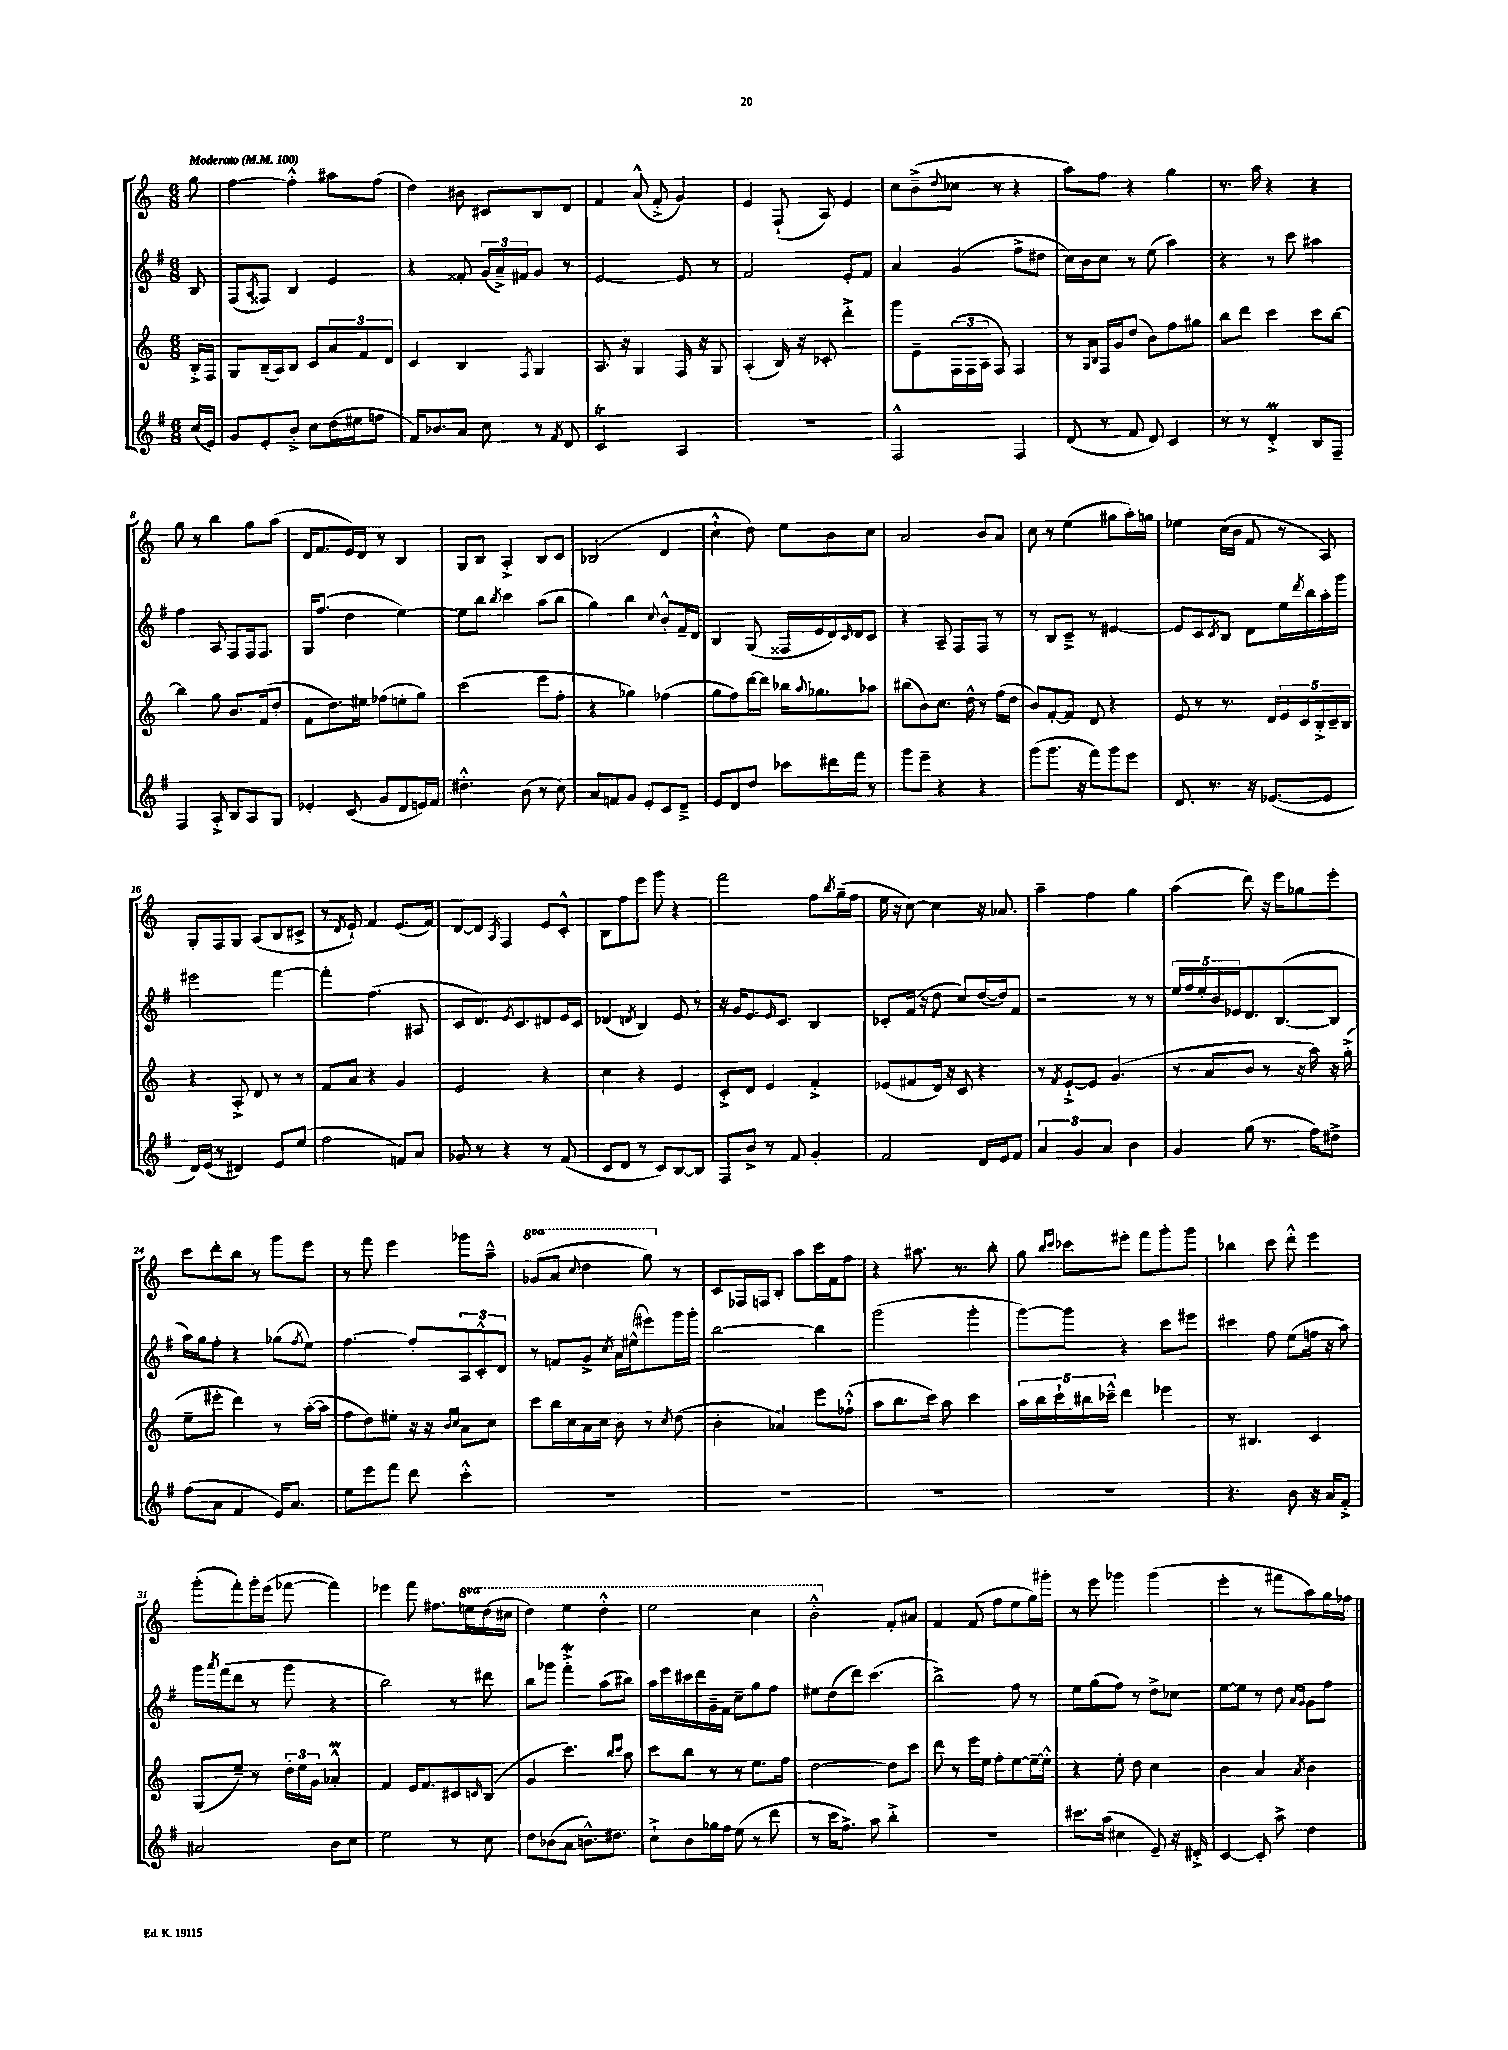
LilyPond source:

<<
\new StaffGroup <<
\new Staff = "s0" {
    \clef treble \key c \major \numericTimeSignature \time 6/8 \set Staff.ottavationMarkups = #ottavation-simple-ordinals \partial 8 \tempo "Moderato" 4 = 100
    g''8 |
    f''4~ f''4-.-^ ais''8 f''8( |
    d''4) bis'8 cis'8 b8 d'8 |
    f'4 a'8-^( f'8-.-> g'4) |
    e'4 f8-!( a8) e'4 |
    c''8 b'8--->( \appoggiatura { d''8 } ces''8 r8 r4 |
    a''8) f''8 r4 g''4 |
    r8. a''16 r4 r4 |
    g''8 r8 b''4 g''8 a''8( |
    d'16 f'8. e'16) d'16 r8 b4 |
    g8 b8 a4-.-> b8 c'8 |
    bes2( d'4 |
    c''4-!-^ d''8) e''8 b'8 c''8 |
    a'2 b'8 a'8 |
    c''8 r8 e''4( gis''8 a''16-.) g''16 |
    ees''4 c''16( b'16 f'8 r8 a8) |
    g8-. f8 g8 a8( b8 cis'8-> |
    r8 \acciaccatura { d'8 } e'8-!) f'4 e'8.( f'16) |
    d'8~ d'8 \acciaccatura { a8 } f4 e'8 c'8-.-^ |
    b8 f''8 e'''8 g'''8 r4 |
    f'''2 f''8 \acciaccatura { b''8 } g''16--( f''16 |
    e''16 r16 c''8~) c''4 r16 aes'8. |
    a''4-- f''4 g''4 |
    a''4( d'''8) r16 e'''16 ges''8 e'''8-. |
    c'''8 d'''8-. b''8 r8 g'''8 e'''8 |
    r8 f'''8 e'''4 ges'''8 a''8---^ |
    \ottava #1 ges''8( a''8 \appoggiatura { c'''8 } d'''4 g'''8) \ottava #0 r8 |
    c'8 fes16 f16 b8-. a''8 c'''16 f'16 f''8 |
    r4 ais''8. r8. b''8-. |
    g''8 \grace { b''16 c'''16 } ces'''8 eis'''8-. f'''8 g'''8-. g'''8 |
    bes''4 c'''8 d'''8-.-^ e'''4 |
    g'''8-.( f'''8-.) g'''16-. e'''16( fes'''8~ fes'''4) |
    ees'''4 f'''8 fis''8. \ottava #1 e'''16 d'''16( cis'''16 |
    d'''4) e'''4 d'''4-.-^ |
    e'''2 c'''4 |
    b''2-.-^ \ottava #0 f'8-. ais'8 |
    f'4 f'8( f''8 e''8 g''16) gis'''16-. |
    r8 e'''8 ges'''4 ges'''4( |
    e'''4-. r8 fis'''8 a''8) g''16 fes''16 \bar "|." |
}
\new Staff = "s1" {
    \clef treble \key g \major \numericTimeSignature \time 6/8 \partial 8
    b8 |
    fis8( \acciaccatura { a8 } fisis8) b4 e'4 |
    r4 fisis'8-. \tuplet 3/2 { g'16( a'16--->) fis'16 } g'8 r8 |
    e'2~ e'8 r8 |
    fis'2 e'8-. fis'8 |
    a'4 g'4( fis''8-> dis''8 |
    c''16) b'16 c''8 r8 e''8( a''4) |
    r4 r8 c'''8 ais''4 |
    fis''4 a8 fis8 fis16 fis8. |
    g16 fis''8.( d''4 e''4~) |
    e''8 b''8 \acciaccatura { b''8 } c'''4 a''8( b''8 |
    g''4) b''4 \appoggiatura { c''8 } b'8-.-^ fis'16-- d'16 |
    b4 g8( fisis16 e'16 d'16) \grace { c'16 } d'16 c'8 |
    r4 a8-- fis8 fis8 r8 |
    r8 b8 c'8---> r8 eis'4~ |
    eis'8 c'8 \acciaccatura { c'8 } b8 d'8 e''16 \acciaccatura { d'''8 } b''16 a''16-. g'''16 |
    eis'''2 fis'''4~ |
    fis'''4-. fis''4.( ais8 |
    c'8 d'8.) \acciaccatura { e'8 } c'8. dis'8 e'16 c'16 |
    des'4( \acciaccatura { d'8 } b4) e'8 r8 |
    r16 g'16 e'8. \grace { e'16 } c'8. b4 |
    ces'8-. fis'16( r16 d''8 c''8) d''16~( d''16) fis'8 |
    r2 r8 r8 |
    \tuplet 5/4 { e''16 fis''16 e''16-. b'16 ees'16 } d'8. b8.~( b8 |
    a''16) g''16 fis''8-. r4 ges''8( \acciaccatura { fis''8 } e''8) |
    fis''4.~ fis''8-. \tuplet 3/2 { a8 c'8-.-^ d'8 } |
    r8 f'8 g'8-> \acciaccatura { c''8 } a'16 eis''16-^( eis'''8) g'''16 g'''16-. |
    b''2~ b''4 |
    g'''2( g'''4-. |
    g'''8~) g'''8 r4 c'''8 eis'''8 |
    cis'''4 fis''8 e''8( f''16 r16 a''8) |
    g'''16 \acciaccatura { a'''8 } fis'''16( d'''8 r8 g'''8 r4 |
    b''2) r8 dis'''8 |
    b''8 ges'''8 fis'''4-.->\mordent a''8( bis''8) |
    a''16 e'''16 cis'''16 d'''16 g'16-- fis'16 c''8-- g''8 fis''8 |
    eis''8 d''8( d'''8) c'''4.( |
    b''2->) fis''8 r8 |
    e''8 g''8( fis''8) r8 d''8-> ces''8 |
    e''8~ e''8 r8 d''8 \grace { a'16 g'16 } g'8 fis''8 \bar "|." |
}
\new Staff = "s2" {
    \clef treble \key c \major \numericTimeSignature \time 6/8 \partial 8
    b16-.-> f16 |
    g8 b16--( a16) b8 c'8 \tuplet 3/2 { a'8 f'8 d'8 } |
    c'4 b4 \acciaccatura { f8 } g4 |
    a8. r16 g4 f16 r16 g8 |
    a4-.( b16) r16 ces'8-. d'''4-.-> |
    g'''8 e'8-- \tuplet 3/2 { f16( f16 a16 } f8) f4 |
    r8 \grace { g16 b16 } f16 g'16 d''8( b'8) f''8 gis''8 |
    b''8 d'''8 c'''4 c'''8 b''8~ |
    b''4 g''8 b'8. f'16( d''8-. |
    f'8 d''8.) eis''16 fes''8( e''8-. g''8) |
    c'''2( e'''8 f''8-. |
    r4 ges''4) fes''4( |
    g''8 f''8) d'''16~ d'''16 bes''16 \appoggiatura { a''8 } ges''8. aes''8 |
    bis''8( b'8) c''8. d''16-^ r8 f''16( d''16 |
    b'8) f'8~-. f'8 d'8 r4 |
    e'8 r8 r8. d'16 \tuplet 5/4 { e'16 c'16 b16-.-> c'16-- b16 } |
    r4 a8-.-> d'8 r8 r8 |
    f'8 a'8 r4 g'4 |
    e'2 r4 |
    c''4 r4 e'4 |
    c'8-.-> d'8 e'4 f'4-.-> |
    ees'8( fis'8 d'16) r16 c'8 r4 |
    r8 \acciaccatura { f'8 } e'8~-!-> e'8 g'4.( |
    r8 a'8 b'8 r8 r16 a''16) r16 g''16-.->( |
    e''8-- eis'''8-. d'''4) r8 a''16~-.( a''16 |
    f''8 d''8) eis''8-. r16 r16 \grace { b'16 c''16 } a'8 c''8 |
    c'''8 b''16 c''16 a'16 c''16 b'8 r8 \acciaccatura { c''8 } d''8( |
    b'4-. aes'4) e'''8 fes''8-!-^( |
    a''8 b''8. c'''16) a''8 c'''4 |
    \tuplet 5/4 { a''16 b''16 c'''16-! bis''16 ces'''16---^ } d'''4 ees'''4 |
    r8 bis4. c'4 |
    g8( e''8--) r8 \tuplet 3/2 { d''16-. e''16 g'16 } aes'4-.-^\prall |
    f'4 e'16 f'8. cis'8 \grace { c'16 } b8( |
    g'4 c'''4.) \grace { b''16 c'''16 } a''8 |
    c'''8 b''8 r8 r8 e''8. f''16 |
    d''2~ d''8 c'''8 |
    d'''8 r8 e'''16 e''16 f''8-. e''8~ e''16~-- e''16-.-^ |
    r4 e''8-. d''8 c''4 |
    b'4 a'4 \acciaccatura { a'8 } b'4 \bar "|." |
}
\new Staff = "s3" {
    \clef treble \key g \major \numericTimeSignature \time 6/8 \partial 8
    c''16( e'16) |
    g'8 e'8-. b'8-.-> c''8 d''16( eis''16 f''8 |
    fis'16) bes'8. a'8 c''8 r8 \acciaccatura { fis'8 } d'8 |
    c'2\trill a4 |
    R2. |
    fis2-^ fis4 |
    d'8( r8 fis'8 d'8) c'4 |
    r8 r8 d'4-.->\prall b8 fis8-- |
    fis4 a8-.-> b8 a8 g8 |
    ees'4-. c'8( g'8 d'8 e'16) fis'16 |
    dis''4.-.-^ b'8( r8 c''8) |
    a'8 f'8 g'8 e'8-. c'8 d'8---> |
    e'8 d'8 d''8 ces'''8 dis'''16 fis'''16 r8 |
    g'''8 e'''8-- r4 r4 |
    g'''8( g'''8. r16 fis'''8) g'''8 e'''8 |
    d'8. r8. r16 ees'8.~( ees'8 |
    d'16) e'16( r8 dis'4) e'8 e''8( |
    fis''2 f'8) a'8 |
    ges'8 r8 r4 r8 fis'8( |
    c'8 d'8 r8 c'8) b8~ b8 |
    fis8 b'8-> r8 fis'8 g'4-. |
    fis'2 d'16 e'16 fis'8 |
    \tuplet 3/2 { a'4 g'4 a'4 } b'4 |
    g'4 g''8( r8. fis''16) dis''8-> |
    fis''8( a'8 fis'4 e'16) a'8. |
    e''8 e'''8 fis'''8 d'''8 c'''4-.-^ |
    R2. |
    R2. |
    R2. |
    R2. |
    r4. b'8 r16 a'16 fis'8-.-> |
    ais'2 b'8 c''8 |
    e''2 r8 c''8 |
    d''8 bes'8( a'8 b'8.-^) dis''8. |
    c''8-!-> b'8 ges''16 fis''16 e''8( r8 d'''8 |
    r8 c'''16 fis''8.->) a''8 b''4-.-> |
    R2. |
    cis'''8. a''16( cis''4 e'8--) r16 dis'16-.-> |
    c'4~ c'8-. a''8-> d''4 \bar "|." |
}
>>
>>
